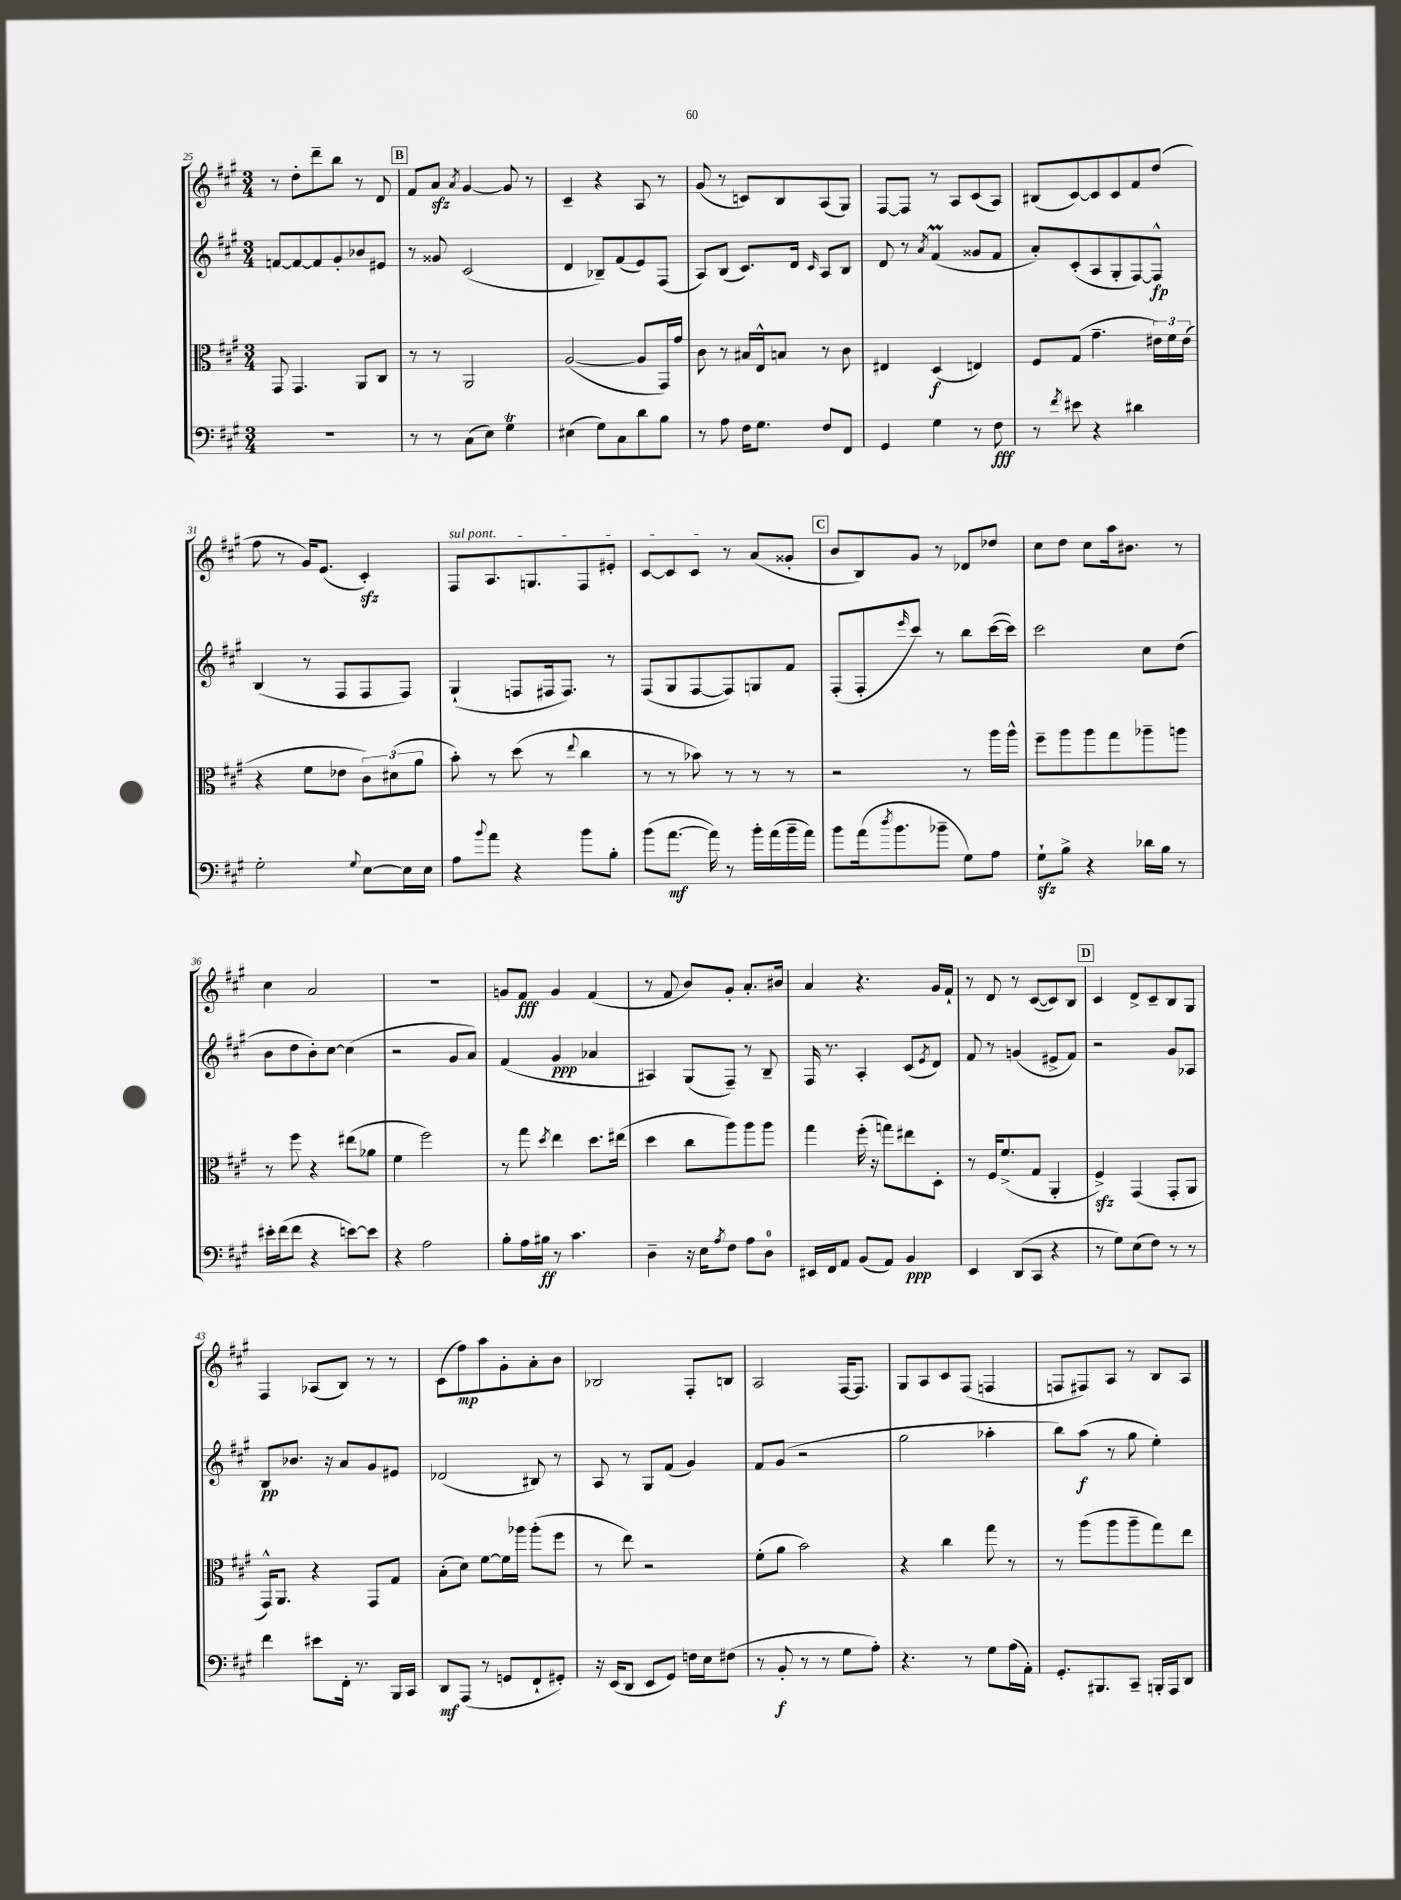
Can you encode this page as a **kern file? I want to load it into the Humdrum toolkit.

**kern	**kern	**kern	**kern
*staff4	*staff3	*staff2	*staff1
*clefF4	*clefC3	*clefG2	*clefG2
*k[f#c#g#]	*k[f#c#g#]	*k[f#c#g#]	*k[f#c#g#]
*M3/4	*M3/4	*M3/4	*M3/4
2.r	8GG#	[8f	8r
.	4.GG#	8f_	8dd'
.	.	8f]	8ddd~
.	.	8g#'	8bb
.	8AA	8b-	8r
.	8C#	8e#	8d
=	=	=	=
8r	8r	8r	8f#
8r	8r	8g##	8a
.	.	.	8qa
(8C#	2AA	(2c#	[4g#
8E)	.	.	.
4G#	.	.	8g#]
.	.	.	8r
=	=	=	=
(4E#	([2A	4d	4c#~
8G#)	.	8B-~)	4r
8C#	.	(8f#	.
8d	8A]	8e)	8A
8B	16GG#)	(8F#	8r
.	16g#	.	.
=	=	=	=
8r	8c#	8A)	(8g#
8A	8r	(8B	8r
16F#	16B#	8.c#)	8c)
8.G#	16E^^	.	.
.	8B	.	8B
.	.	16d	.
.	.	16qqc#	.
8F#	8r	8A	(8A
8FF#	8c#	8B	8G#)
=	=	=	=
4GG#	4E#	8d	[8F#
.	.	8r	8F#]
.	.	8qa	.
4G#	(4D	(4f#	8r
.	.	.	8A
8r	4E)	8g##	(8c#
8F#	.	8f#	8A)
=	=	=	=
8r	8F#	8a')	(8B#
8qf#	.	.	.
8e#	(8G#	(8c#'	[8c#)
4r	4.g#~	8A	8c#]
.	.	8G#'	8c#
4d#	.	[8F#)	8f#
.	24e#)	8F#^^]	(8dd
.	24f#	.	.
.	(24e#	.	.
=	=	=	=
2G#'	4r	(4B	8ff#
.	.	.	8r
.	8f#	8r	16g#)
.	.	.	(8.e
.	8e-	8F#	.
8qqG#	.	.	.
[8E	12c#)	8F#	4c#')
.	(12d#	.	.
16E]	.	8F#)	.
.	12a	.	.
16E	.	.	.
=	=	=	=
8A	8b')	(4G#`	8F#
8qqb	.	.	.
8a	8r	.	8.A
4r	(8dd	8F	.
.	.	.	8.G
.	8r	16F#	.
.	.	8.F#)	.
.	8qqee	.	.
8b	4cc#	.	8F#
8B'	.	8r	8e#'
=	=	=	=
(8b	8r	(8F#	[8c#
[8.a	8r	8G#	8c#]
.	8b-)	[8F#	8c#
16a])	.	.	.
8r	8r	8F#])	8r
16b'	8r	8G	(8a
(16a	.	.	.
16b~	8r	8f#	8g##'
16a)	.	.	.
=	=	=	=
8b	2r	(8F#'	8b
(16a	.	8F#'	8B)
8qdd	.	.	.
8.b	.	.	.
.	.	16qqeee	.
.	.	8ccc#)	8g#
8b-~	.	8r	8r
8G#)	8r	8bb	8d-
8A	16aa	([16ccc#	8dd-
.	16aa^^	16ccc#])	.
=	=	=	=
8G#`	8ff#~	2ccc#	8cc#
8B^	8aa	.	8dd
4r	8aa	.	8cc#
.	8gg#	.	16aa
.	.	.	8.b#
16d-	8aa-~	8cc#	.
16B	.	.	.
8r	8aa	(8dd	8r
=	=	=	=
16e#'	8r	8b	4cc#
(16f#	.	.	.
8f#	8ff#	8dd	.
4r	4r	8b')	2a
.	.	[8cc#	.
[8e)	(8ee#	(4cc#]	.
8e]	8a-	.	.
=	=	=	=
4r	4f#	2r	2.r
2A	2ff#)	.	.
.	.	8g#	.
.	.	8a)	.
=	=	=	=
8B'	8r	(4f#	8g
16A	8gg#	.	8f#
16B#	.	.	.
.	8qdd	.	.
8r	4ee	4g#	4g
4.c#	.	.	.
.	8.dd	4a-	(4f#
.	(16ee#	.	.
=	=	=	=
4D~	4dd	4A#)	8r
.	.	.	8f#
16r	8cc#	(8G#	8b)
16E	.	.	.
8qA	.	.	.
8F#	8aa)	8F#~)	8g#'
8A	8aa	8r	8.a'
8D	8aa	8B~	.
.	.	.	16b#
=	=	=	=
16EE#	4gg#	16F#	4a
16FF#	.	8.r	.
8AA	.	.	.
(8BB	(16ff#'	4A'	4.r
.	16r	.	.
8AA)	8gg)	.	.
4BB	8ee#	(8c#	.
.	.	8qe	.
.	8D'	8d)	16g#
.	.	.	16f#`
=	=	=	=
4EE	8r	8f#	8r
.	16F#	8r	8d
.	(8.f#^	.	.
(8DD	.	(4g	8r
8CC#	8G#	.	([8c#
4r	4AA'	8e#^	8c#])
.	.	8f#)	8B
=	=	=	=
8r	4F#^)	2r	4c#
8G#)	.	.	.
(8E	(4GG#	.	8d^
8F#)	.	.	8c#~
8r	8GG#'	8g#	8B
8r	8AA	8A-	8G#
=	=	=	=
4f#	16GG#^^)	8B	4F#
.	8.AA	.	.
.	.	8.b-	.
8e#	4r	.	(8A-
.	.	16r	.
16FF#'	.	8a	8B)
8.r	.	.	.
.	8GG#	8g#	8r
16BBB	8G#	8e#	8r
16CC#	.	.	.
=	=	=	=
8DD	(8B'	(2d-	(8c#
(8AAA	8d)	.	8ff#)
8r	[8f#	.	8aa
8GG	16f#]	.	8g#'
.	16aa-	.	.
8FF#`	(8aa-'	8B#)	8a'
8GG#')	8ff#	8r	8b
=	=	=	=
16r	8r	8A	2B-
(16EE	.	.	.
8DD	8ee)	8r	.
8EE	2r	8G#	.
8GG#)	.	(8f#	.
16F	.	4g#)	8F#'
16E	.	.	.
(8F#	.	.	8B
=	=	=	=
8r	(8f#'	8f#	2A
8BB'	8a	(8g#	.
8r	2b)	2r	.
8r	.	.	.
8G#	.	.	[16F#
.	.	.	8.F#]
8A')	.	.	.
=	=	=	=
4.r	4r	2gg#	8G#
.	.	.	8A
.	4cc#	.	8c#
8r	.	.	(8F#
8G#	8gg#	4aa-'	4F
(16A	8r	.	.
16AA')	.	.	.
=	=	=	=
8.GG#'	8r	8bb)	8F
.	(8aa	(8aa	8F#)
8.BBB#	.	.	.
.	8aa	8r	8A
8CC#~	8aa~	8gg#	8r
16BBB'	8gg#)	4ee')	8B
16AAA	.	.	.
8DD	8ee	.	8A
==	==	==	==
*-	*-	*-	*-
